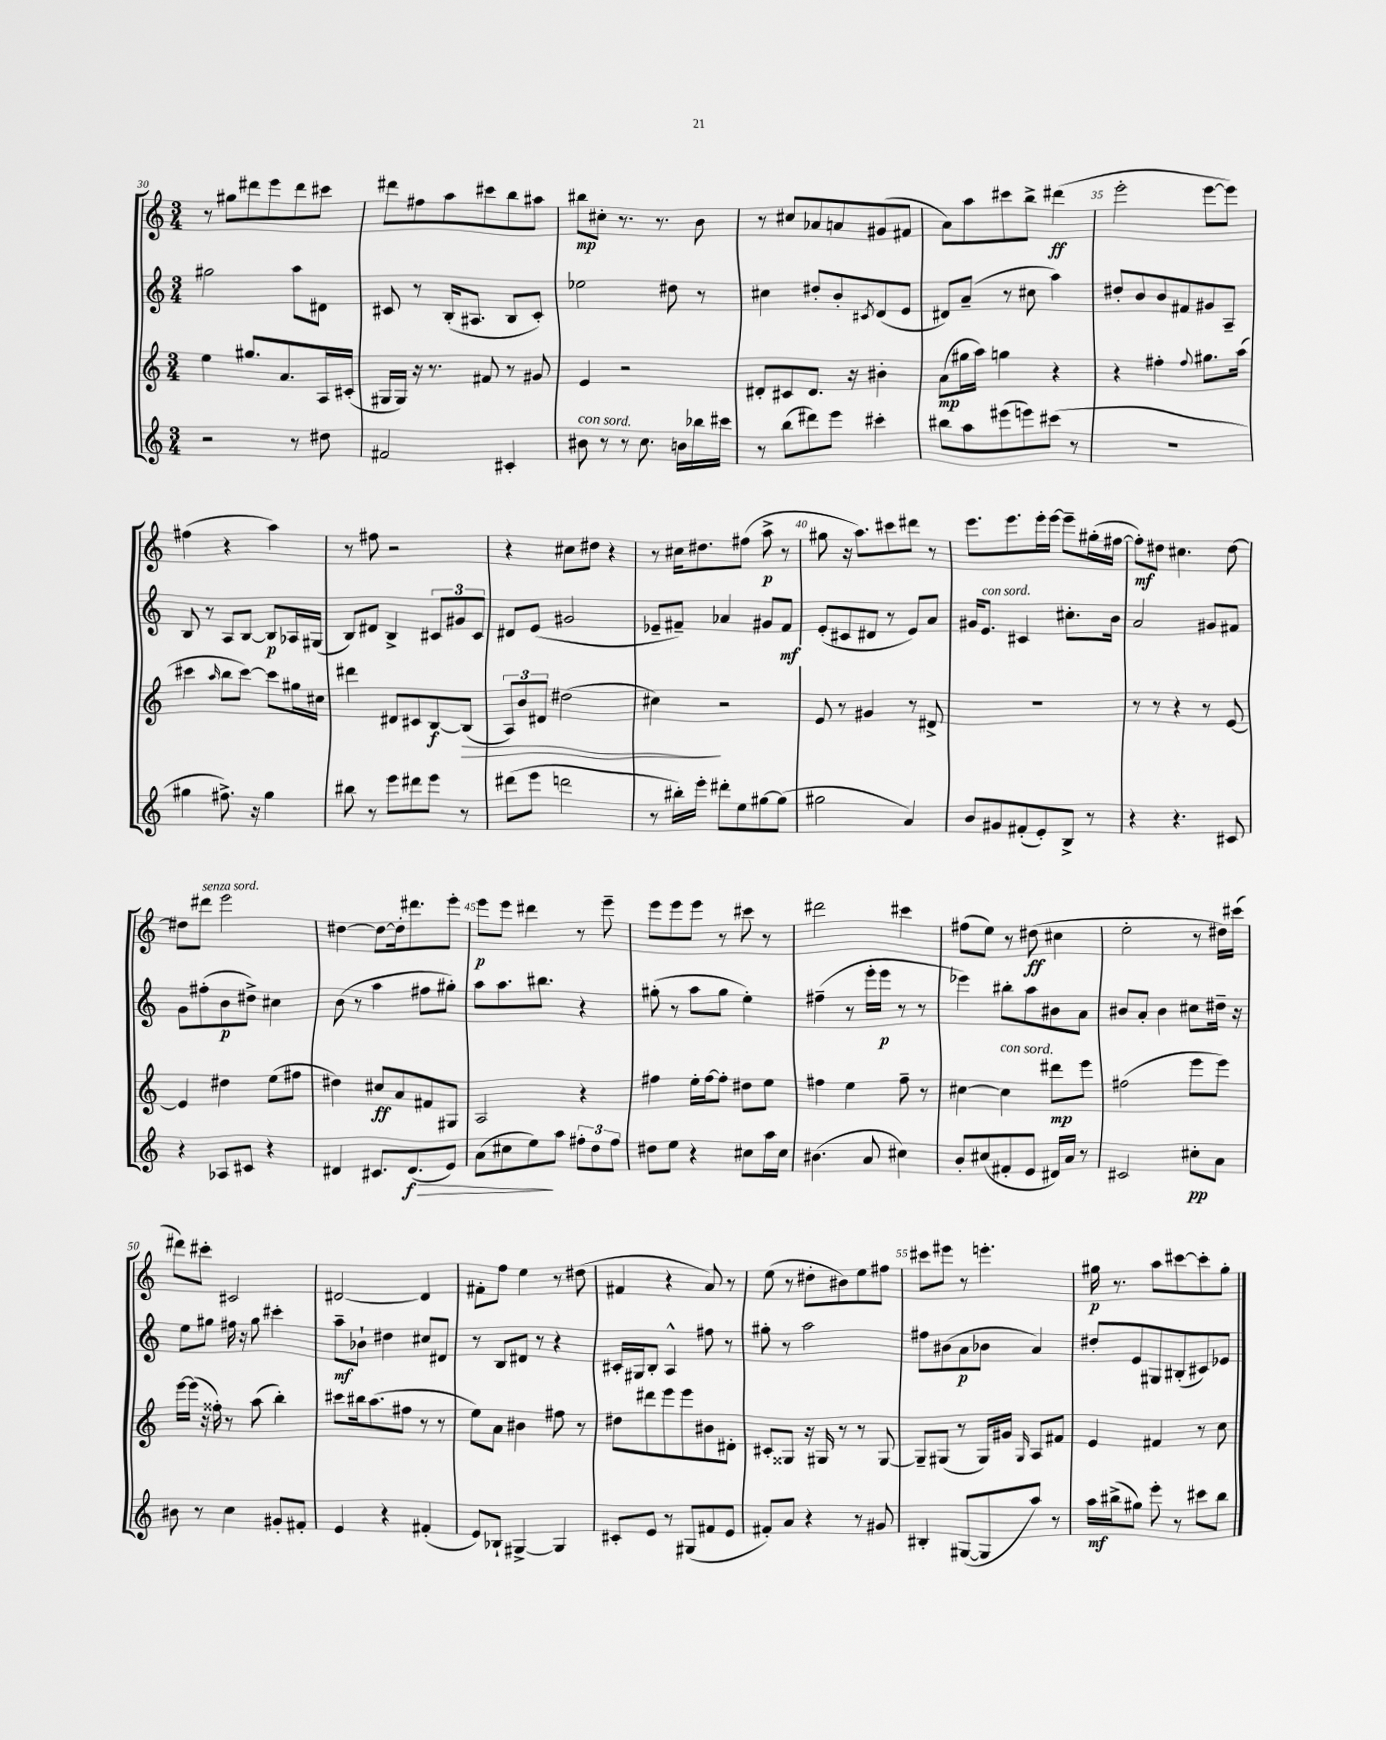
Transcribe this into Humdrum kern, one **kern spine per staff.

**kern	**dynam	**kern	**dynam	**kern	**dynam	**kern	**dynam
*part4	*part4	*part3	*part3	*part2	*part2	*part1	*part1
*staff4	*staff4	*staff3	*staff3	*staff2	*staff2	*staff1	*staff1
*clefG2	*	*clefG2	*	*clefG2	*	*clefG2	*
*k[]	*	*k[]	*	*k[]	*	*k[]	*
*M3/4	*	*M3/4	*	*M3/4	*	*M3/4	*
=30	=30	=30	=30	=30	=30	=30	=30
2r	.	4ee\	.	2gg#X\	.	8r	.
.	.	.	.	.	.	8gg#X\L	.
.	.	8.gg#X/L	.	.	.	8ddd#X\	.
.	.	.	.	.	.	8eee\	.
.	.	8.a/	.	.	.	.	.
8r	.	.	.	8aa\L	.	8ddd#\	.
8dd#X\	.	16A/L	.	8d#X\J	.	8ccc#X\J	.
.	.	(16c#X'/JJ	.	.	.	.	.
=31	=31	=31	=31	=31	=31	=31	=31
2f#X/	.	16G#X/LL	.	8c#X/	.	8ddd#X\L	.
.	.	16G#/JJ)	.	.	.	.	.
.	.	16r	.	8r	.	8ff#X\	.
.	.	8.r	.	.	.	.	.
.	.	.	.	(16B'/KL	.	8aa\	.
.	.	.	.	8.A#X/J	.	.	.
.	.	8f#X/	.	.	.	8ccc#X\	.
4c#X'/	.	8r	.	8B/L	.	8bb\	.
.	.	8g#X/	.	8c#'/J)	.	8aa#X\J	.
=32	=32	=32	=32	=32	=32	=32	=32
!LO:TX:a:i:t=con sord.	!	!	!	!	!	!	!
8b#X\	.	4e/	.	2ee-X\	.	8bb#X\L	mp
8r	.	.	.	.	.	8cc#X'\J	.
8r	.	2r	.	.	.	8.r	.
8.cc\	.	.	.	.	.	.	.
.	.	.	.	.	.	8.r	.
.	.	.	.	8dd#X\	.	.	.
16bn\LL	.	.	.	.	.	.	.
16bb-X\	.	.	.	8r	.	8b\	.
16ccc#X\JJ	.	.	.	.	.	.	.
=33	=33	=33	=33	=33	=33	=33	=33
8r	.	8d#X'/L	.	4cc#X\	.	8r	.
(8bb\L	.	8c#X/	.	.	.	8cc#X/L	.
8ddd#X\)	.	8.d#/J	.	8dd#X'/L	.	8a-X/	.
8eee\J	.	.	.	8b'/	.	8an/	.
.	.	16r	.	.	.	.	.
.	.	.	.	8qc#X/	.	.	.
4ccc#X'\	.	4b#X'\	.	(8d/	.	(8g#X/	.
.	.	.	.	8e/J	.	8f#X/J	.
=34	=34	=34	=34	=34	=34	=34	=34
8bb#X\L	.	(8a\L	mp	8d#X/L)	.	8a\L)	.
8aa\	.	16gg#X\L	.	(8a~/J	.	8aa\	.
.	.	16aa\JJ)	.	.	.	.	.
(8eee#X\	.	4ggn\	.	8r	.	8ccc#X\	.
8eeen\)	.	.	.	8cc#X\	.	8bb^\J	.
(8ccc#X\J	.	4r	.	4aa\)	.	(4ddd#X\	ff
8r	.	.	.	.	.	.	.
=35	=35	=35	=35	=35	=35	=35	=35
2.r	.	4r	.	8dd#X'/L	.	2eee'\	.
.	.	.	.	8b/	.	.	.
.	.	4ff#X'\	.	8b/	.	.	.
.	.	.	.	8f#X/	.	.	.
.	.	8qqff#/	.	.	.	.	.
.	.	8.gg#X\L	.	8g#X/	.	[8eee\L	.
.	.	.	.	8A~/J	.	8eee\J])	.
.	.	(16aa\Jk	.	.	.	.	.
!!LO:LB:g=z
=36	=36	=36	=36	=36	=36	=36	=36
4gg#X\	.	4ccc#X\	.	8B/	.	(4ff#X\	.
.	.	.	.	8r	.	.	.
.	.	16qqaa/	.	.	.	.	.
8.ff#X^\)	.	8bb\L	.	8A/L	.	4r	.
.	.	[8ccc#\J)	.	[8B/J	.	.	.
16r	.	.	.	.	.	.	.
4gg#\	.	8ccc#\L]	.	8B/L]	p	4aa\)	.
.	.	16gg#X\L	.	16A-X/L	.	.	.
.	.	16cc#X\JJ	.	(16G#X/JJ	.	.	.
=37	=37	=37	=37	=37	=37	=37	=37
8bb#X\	.	4ddd#X\	.	8B/L)	.	8r	.
8r	.	.	.	8d#X/J	.	8ff#X\	.
8eee\L	.	8d#X/L	.	4B^/	.	2r	.
8ddd#X\	.	8c#X/	.	.	.	.	.
8eee\J	.	[8B/	f	12c#X/L	.	.	.
.	.	.	.	12g#X/	.	.	.
!	!	!	!LO:HP:b	!	!	!	!
8r	.	(8B/J]	>	.	.	.	.
.	.	.	.	12c#/J	.	.	.
=38	=38	=38	=38	=38	=38	=38	=38
(8ddd#X\L	.	12A/L)	.	8d#X/L	.	4r	.
.	.	12b/	.	.	.	.	.
8eee\J	.	.	.	(8e/J	.	.	.
.	.	12d#X/J	.	.	.	.	.
2dddn\	.	(2dd#X\	.	2g#X/	.	8cc#X\L	.
.	.	.	.	.	.	8dd#X\J	.
.	.	.	.	.	.	4r	.
=39	=39	=39	=39	=39	=39	=39	=39
8r	.	4cc#X\)	.	8e-X~/L	.	8r	.
16bb#X'\LL)	.	.	.	8f#X~/J)	.	16cc#X\KL	.
16eee'\JJ	.	.	.	.	.	8.dd#X\	.
8ddd#X'\L	.	2r	]	4a-X/	.	.	.
8ee\	.	.	.	.	.	(8ff#X\J	.
[8gg#X\	.	.	.	8g#X/L	.	8aa^\	p
(8gg#\J]	.	.	.	8f#/J	mf	8r	.
=40	=40	=40	=40	=40	=40	=40	=40
2gg#X\	.	8e/	.	(8e'/L	.	8gg#X\	.
.	.	8r	.	8c#X/	.	16r	.
.	.	.	.	.	.	8.aa\L)	.
.	.	4g#X/	.	8d#X/J	.	.	.
.	.	.	.	8r	.	8ccc#X\	.
4a/)	.	8r	.	8e/L)	.	8ddd#X\J	.
.	.	8d#X^/	.	8a/J	.	8r	.
=41	=41	=41	=41	=41	=41	=41	=41
8b/L	.	2.r	.	16g#X/KL	.	8.eee\L	.
!	!	!	!	!LO:TX:a:i:t=con sord.	!	!	!
.	.	.	.	8.e/J	.	.	.
8g#X/	.	.	.	.	.	.	.
.	.	.	.	.	.	8.eee\	.
(8f#X'/	.	.	.	4c#X/	.	.	.
8e'/)	.	.	.	.	.	16eee'\L	.
.	.	.	.	.	.	[16eee\JJ	.
8B^/J	.	.	.	8.cc#X'\L	.	8eee~\L]	.
8r	.	.	.	.	.	(16gg#X'\L	.
.	.	.	.	16b\Jk	.	[16ff#X\JJ	.
=42	=42	=42	=42	=42	=42	=42	=42
4r	.	8r	.	2a/	.	8ff#'\L])	mf
.	.	8r	.	.	.	8dd#X\J	.
4.r	.	4r	.	.	.	4.cc#X\	.
.	.	8r	.	8g#X/L	.	.	.
8c#X/	.	[8e/	.	8f#X/J	.	[8dd#\	.
!!LO:LB:g=z
=43	=43	=43	=43	=43	=43	=43	=43
4r	.	4e/]	.	8g\L	.	8dd#X\L]	.
!	!	!	!	!	!	!LO:TX:a:i:t=senza sord.	!
.	.	.	.	(8ff#X'\	.	8ddd#X\J	.
8A-X/L	.	4dd#X\	.	8b\	p	2eee\	.
8c#X/J	.	.	.	8dd#X^\J)	.	.	.
4r	.	(8ee\L	.	4cc#X\	.	.	.
.	.	8ff#X\J	.	.	.	.	.
=44	=44	=44	=44	=44	=44	=44	=44
4d#X/	.	4dd#X\)	.	(8b\	.	[4dd#X\	.
.	.	.	.	8r	.	.	.
8.c#X/L	.	8cc#X/L	ff	4aa\	.	8dd#\L_	.
.	.	8a/	.	.	.	16dd#'\k]	.
!	!LO:HP:b	!	!	!	!	!	!
(8.d#/	> f	.	.	.	.	8.ddd#X\	.
.	.	8f#X/	.	8ff#X\L	.	.	.
8e/J)	.	8G#X/J	.	8gg#X'\J)	.	8eee'\J	.
=45	=45	=45	=45	=45	=45	=45	=45
(8a\L	.	2A/	.	8aa\L	.	8eee\L	p
8cc#X\	.	.	.	8.aa\	.	8eee\J	.
8ee\)	.	.	.	.	.	4ddd#X\	.
.	.	.	.	8.bb#X\J	.	.	.
8aa\J	]	.	.	.	.	.	.
12ff#X'\L	.	4r	.	4r	.	8r	.
12dd\	.	.	.	.	.	.	.
.	.	.	.	.	.	8eee~\	.
12ff#\J	.	.	.	.	.	.	.
=46	=46	=46	=46	=46	=46	=46	=46
8dd#X\L	.	4ff#X\	.	(8gg#X'\	.	8eee\L	.
8ee\J	.	.	.	8r	.	8eee\	.
4r	.	16ee'\LL	.	8aa\L	.	8eee\J	.
.	.	[16ff#\J	.	.	.	.	.
.	.	8ff#'\J]	.	8gg#\J	.	8r	.
8cc#X\L	.	8dd#X\L	.	4ee'\)	.	8ccc#X\	.
16aa\L	.	8ee\J	.	.	.	8r	.
16cc#\JJ	.	.	.	.	.	.	.
=47	=47	=47	=47	=47	=47	=47	=47
(4.b#X\	.	4ff#X\	.	(4ff#X~\	.	2ddd#X\	.
.	.	4ee\	.	8r	.	.	.
8a/	.	.	.	16eee'\LL	.	.	.
.	.	.	.	16eee\JJ	p	.	.
4cc#X\)	.	8ff#~\	.	8r	.	4ccc#X\	.
.	.	8r	.	8r	.	.	.
=48	=48	=48	=48	=48	=48	=48	=48
8b'/L	.	[4cc#X\	.	4eee-X\)	.	(8ff#X\L	.
(8cc#X/	.	.	.	.	.	8ee\J)	.
!	!	!LO:TX:a:i:t=con sord.	!	!	!	!	!
8f#X'/	.	4cc#\]	.	8bb#X'\L	.	8r	.
8e/J	.	.	.	8aa\	.	(8dd#X\	ff
16d#X/LL)	.	8ddd#X\L	mp	8b#X\	.	4cc#X\	.
16a/JJ	.	.	.	.	.	.	.
8r	.	8eee\J	.	8a\J	.	.	.
=49	=49	=49	=49	=49	=49	=49	=49
2c#X/	.	(2ff#X\	.	8b#X/L	.	2ee'\	.
.	.	.	.	8a'/J	.	.	.
.	.	.	.	4b#\	.	.	.
8cc#X'\L	pp	8eee\L	.	8cc#X\L	.	8r	.
8a\J	.	8eee\J)	.	16dd#X~\Jk	.	16dd#X\LL)	.
.	.	.	.	16r	.	(16ccc#X\JJ	.
!!LO:LB:g=z
=50	=50	=50	=50	=50	=50	=50	=50
8b#X\	.	[16eee\LL	.	8ee\L	.	8ddd#X\L)	.
.	.	(16eee\JJ]	.	.	.	.	.
8r	.	16r	.	8gg#X\J	.	8ccc#X'\J	.
.	.	16ff##X'\)	.	.	.	.	.
4cc\	.	8r	.	16ff#X\	.	2c#X/	.
.	.	.	.	16r	.	.	.
.	.	(8aa\	.	8gg#\	.	.	.
8g#X'/L	.	4bb'\)	.	4ccc#X'\	.	.	.
8f#X'/J	.	.	.	.	.	.	.
=51	=51	=51	=51	=51	=51	=51	=51
4e/	.	8ccc#X\L	.	8aa~\L	mf	[2d#X/	.
.	.	16bb#X\k	.	8b-X`\J	.	.	.
.	.	(8.aa\	.	.	.	.	.
4r	.	.	.	4dd#X\	.	.	.
.	.	8ff#X\J	.	.	.	.	.
(4f#X'/	.	8r	.	8cc#X/L	.	4d#/]	.
.	.	8r	.	8d#X/J	.	.	.
=52	=52	=52	=52	=52	=52	=52	=52
8e/L)	.	8ee\L)	.	8r	.	8f#X'\L	.
8B-X`/J	.	8a\J	.	8B/L	.	8ff\J	.
[4G#X^/	.	4b#X\	.	8d#X/J	.	4ee\	.
.	.	.	.	8r	.	.	.
4G#/]	.	8ff#X\	.	4r	.	8r	.
.	.	8r	.	.	.	(8dd#X\	.
=53	=53	=53	=53	=53	=53	=53	=53
8c#X'/L	.	8dd#X\L	.	16c#X'/LL	.	4f#X/	.
.	.	.	.	16G#X/J	.	.	.
8e/J	.	8ddd#X\	.	8B'/J	.	.	.
8r	.	8eee\	.	4A^^/	.	4r	.
(8G#X/L	.	8eee\	.	.	.	.	.
8f#X/	.	8b#X\	.	8ff#X\	.	8a/)	.
8e/J	.	8d#X'\J	.	8r	.	8r	.
=54	=54	=54	=54	=54	=54	=54	=54
8f#X'/L)	.	8c#X'/L	.	8gg#X'\	.	(8ee\	.
8a/J	.	8G##X/J	.	8r	.	8r	.
4r	.	16r	.	2aa\	.	8dd#X'\L	.
.	.	16G#X/	.	.	.	.	.
.	.	8r	.	.	.	8b#X\)	.
8r	.	8r	.	.	.	8ee\	.
8g#X/	.	[8G#/	.	.	.	8ff#X\J	.
=55	=55	=55	=55	=55	=55	=55	=55
4B#X'/	.	8G#~/L]	.	8ff#X\L	.	8ccc#X\L	.
.	.	(8G#X/J	.	(8b#X\	.	8eee#X\J	.
([8G#X/L	.	8r	.	8a\	p	8r	.
8G#/]	.	16G#/LL)	.	8b-X\J	.	4.eeen'\	.
.	.	16g#X/JJ	.	.	.	.	.
.	.	16qqG#/	.	.	.	.	.
8aa/J)	.	8A/L	.	4a/)	.	.	.
8r	.	8f#X/J	.	.	.	.	.
=56	=56	=56	=56	=56	=56	=56	=56
16aa\LL	mf	4e/	.	8dd#X'/L	.	16gg#X\	p
(16bb#X^\J	.	.	.	.	.	8.r	.
8gg#X\J)	.	.	.	8e/	.	.	.
8eee'\	.	4f#X/	.	8G#X/	.	8aa\L	.
8r	.	.	.	(8B#X'/	.	[8ccc#X\	.
8ccc#X\L	.	8r	.	8c#X/)	.	8ccc#'\]	.
8bb#\J	.	8cc\	.	8e-X/J	.	8gg#'\J	.
==	==	==	==	==	==	==	==
*-	*-	*-	*-	*-	*-	*-	*-
